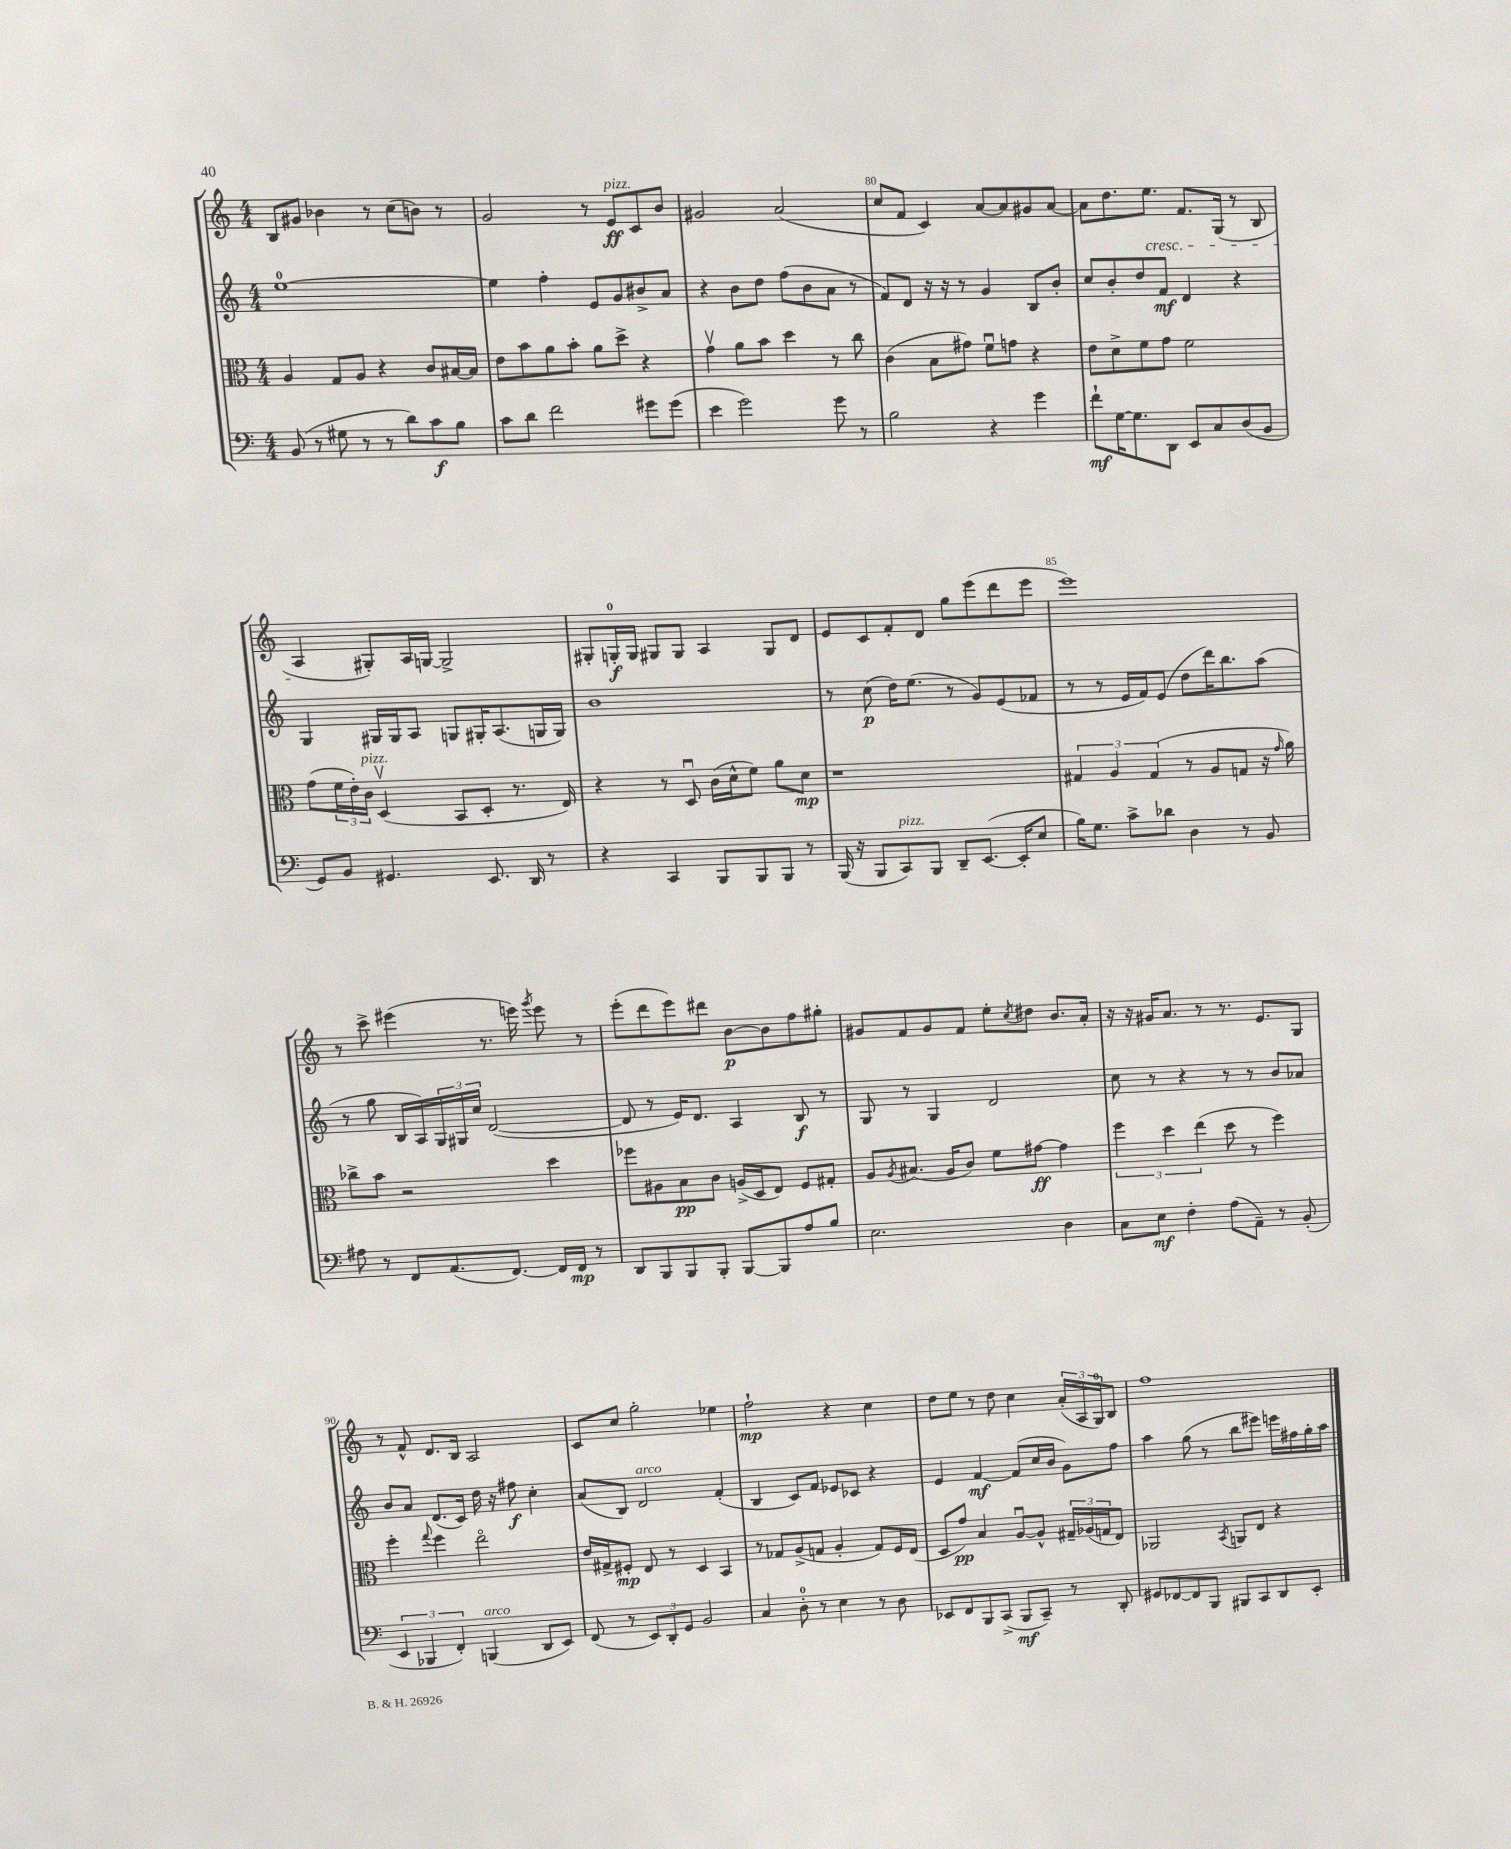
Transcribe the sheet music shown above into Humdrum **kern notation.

**kern	**kern	**kern	**kern
*staff4	*staff3	*staff2	*staff1
*clefF4	*clefC3	*clefG2	*clefG2
*k[]	*k[]	*k[]	*k[]
*M4/4	*M4/4	*M4/4	*M4/4
(8BB/	4A/	[1ee	8B/L
8r	.	.	8g#/J
8G#\	8G/L	.	4b-\
8r	8A/J	.	.
8r	4r	.	8r
8d\L)	.	.	(8cc\L
8c\	8c/L	.	8b\J)
8B\J	[16B#/L	.	8r
.	16B#/]JJ	.	.
=	=	=	=
8c\L	8e\L	4ee\]	2g/
8d\J	8b\	.	.
2f\	8a\	4ff'\	.
.	8b'\J	.	.
.	8a\L	8e/L	8r
.	8dd^\J	8g/	8e/L
8g#\L	4r	8b#^/	8c/
(8g#\J	.	8a/J	8b/J
=	=	=	=
4e\	4gv\	4r	2g#/
2g\)	8a\L	8b\L	.
.	8b\J	8dd\J	.
.	4dd\	(8ff\L	(2a/
.	.	8b\	.
8g\	8r	8a\J	.
8r	8cc\	8r	.
=	=	=	=
2B\	(4c\	8f/L)	8cc/L
.	.	8d/J	8f/J
.	8B\L	16r	4c/)
.	.	16r	.
.	8g#\J)	8r	.
4r	8fu\L	4g/	[8a/L
.	8g\J	.	8a/]
4g\	4r	8B/L	8g#/
.	.	8b'/J	[8a/J
=	=	=	=
8f`\L	8e\L	8cc/L	8a\]L
[16G\K	8d^\	8b'/	8.dd\
8.G\]	.	.	.
.	8f\	8dd/	.
.	.	.	8.ee\J
8DD\J	8g\J	8f/J	.
8EE/L	2f\	4d/	8.f/L
8C/	.	.	.
.	.	.	(16G/Jk
(8D/	.	4r	8r
8BB/J	.	.	8B/
=	=	=	=
8GG/L)	(8g\L	4G/	4A/
8BB/J	24f\L	.	.
.	24e'\)	.	.
.	24c\JJ	.	.
4.GG#/	(4Dv/	16G#/LL	8G#'/L)
.	.	16G#/J	.
.	.	8A/J	16A/L
.	.	.	[16G/JJ
.	8BB/L	8G/L	2G^/]
8.EE/	8D'/J	16G#'/K	.
.	.	(8.A/	.
.	8.r	.	.
16DD/	.	.	.
8r	.	16G/L	.
.	16E/)	16G/JJ)	.
=	=	=	=
4r	4r	1b	8G#'/L
.	.	.	16G'/L
.	.	.	16G/JJ
4CC/	8r	.	8G#/L
.	8Du/	.	8G#/J
8BBB/L	(16c\LL	.	4A/
.	16d^^\J	.	.
8BBB/	8f\J)	.	.
8BBB/J	8a\L	.	8G#/L
8r	8d\J	.	8d/J
=	=	=	=
(16BBB/	1r	8r	8e/L
16r	.	.	.
8BBB/L	.	(8cc\	8c/
8CC/)	.	16dd\LK)	8f'/
.	.	(8.ee\J	.
8BBB/J	.	.	8d/J
8DD~/L	.	8r	8gg\L
([8.EE/J	.	8g/L)	(8eee\
.	.	(8e/	8ddd\
16EE'/]LK	.	.	.
8E/J	.	8f-/J	8eee\J
=	=	=	=
16B\LK)	6G#/	8r	1eee)
8.G\J	.	.	.
.	.	8r	.
.	6A/	.	.
8c^\L	.	16e/LL	.
.	.	16f/J)	.
.	(6G#/	.	.
8d-\J	.	(8e/J	.
4D\	8r	8dd\L	.
.	8A/L	16ddd\K)	.
.	.	8.bb\	.
8r	8G/J	.	.
8BB/	16r	(8aa\J	.
.	16qqg/	.	.
.	16a\)	.	.
=	=	=	=
8A#\	8cc-^\L	8r	8r
8r	8b\J	8gg\	8ccc^\
8FF/L	2r	16B/LL	(4eee#\
.	.	16A/)	.
(8.AA/	.	24G/	.
.	.	24G#/	.
.	.	24cc/JJ	.
.	.	([2d/	8.r
[8.FF/J)	.	.	.
.	.	.	16eee\)
.	.	.	8qggg/
16FF/]LL	4dd\	.	8eee\
16FF/JJ	.	.	.
8r	.	.	8r
=	=	=	=
8DD/L	8ff-\L	8d/]	(8eee'\L
8BBB/	8A#\	8r	8ddd\
8BBB/	8B\	16e/LK)	8eee\)
.	.	8.d/J	.
8BBB'/J	8c\J	.	8ddd#\J
[8BBB/L	(16A^/LL	4A/	[8b\L
.	16D/J	.	.
8BBB/]	8E/J)	.	8b\]
8A/	8F/L	8B/	8ff\
8B/J	8G#'/J	8r	8gg#'\J
=	=	=	=
2.E\	8A/L	8G/	8g#/L
.	8qA/	.	.
.	(8.B#/J	8r	8f/
.	.	4G/	8g#/
.	16A/LK	.	.
.	8c/J)	.	8f/J
.	8f\L	2d/	8ee'\L
.	.	.	8qcc/
.	[8g#\J	.	8dd#\J
4D\	4g#\]	.	8.b/L
.	.	.	16a'/Jk
=	=	=	=
8C\L	6ff\	8cc\	16r
.	.	.	16r
8E\J	.	8r	16g#/LK
.	6dd\	.	.
.	.	.	8.a/J
4F'\	.	4r	.
.	(6ee\	.	.
.	.	.	8r
(8A\L	8dd\	8r	8.r
8AA~\J)	8r	8r	.
.	.	.	8.e/L
8r	4ff\)	8b/L	.
(8BB'/	.	8a-/J	8G/J
=	=	=	=
6EE/	4ff'\	8b/L	8r
.	.	8a/J	8f^^/
6BBB-/	.	.	.
.	8qqgg/	.	.
.	4ff\	(8.d/L	8.d/L
6FF'/)	.	.	.
.	.	16c/Jk)	16B/Jk
(4BBB/	2eeo\	16dd\	2A/
.	.	16r	.
.	.	8ff#\	.
8DD/L	.	4cc'\	.
8EE/J)	.	.	.
=	=	=	=
(8FF/	16e/LL	(8a/L	8c/L
.	16G#^/J	.	.
8r	8F#'/J	8B/J)	8cc/J
12EE/L)	8E/	2d/	2gg'\
12DD'/	.	.	.
.	8r	.	.
12GG/J	.	.	.
2BB/	4D/	.	.
.	4BB/	(4f'/	4ee-\
=	=	=	=
4C/	8r	4B/	2ff`\
.	8G-/L	.	.
8D'\	(8A^/	8c/L)	.
8r	8G/J	8f/J	.
4E\	4A'/	8e-/L	4r
.	.	8c-/J	.
8r	8G/L)	4r	4cc\
8D\	16F/L	.	.
.	(16E/JJ	.	.
=	=	=	=
8EE-/L	8D/L	4e/	8dd\L
8FF/	8g/J)	.	8ee\J
8BBB/	4B/	[4f/	8r
(8CC^/J	.	.	8dd\
8BBB/L	[8Au/L	(8f/]L	4cc\
8CC~/J)	8A^^/]J	16cc/L	.
.	.	16b/JJ	.
8r	24G#~/LL	8g\L)	(24a'/LL
.	(24A-/	.	24A/
.	24G/J	.	24G/J)
8DD'/	8E/J)	8ff\J	8B/J
=	=	=	=
8GG#/L	2AA-/	4aa\	1ff
[8FF-/	.	.	.
8FF-/]	.	(8gg\	.
8BBB/J	.	8r	.
.	8qBB/	.	.
8BBB#/L	8AA/L	8bb\L	.
8CC/	8E/J	8eee#\J)	.
8DD/	4r	16eee\LL	.
.	.	16ff#\	.
8EE'/J	.	16gg'\	.
.	.	16aa\JJ	.
==	==	==	==
*-	*-	*-	*-
